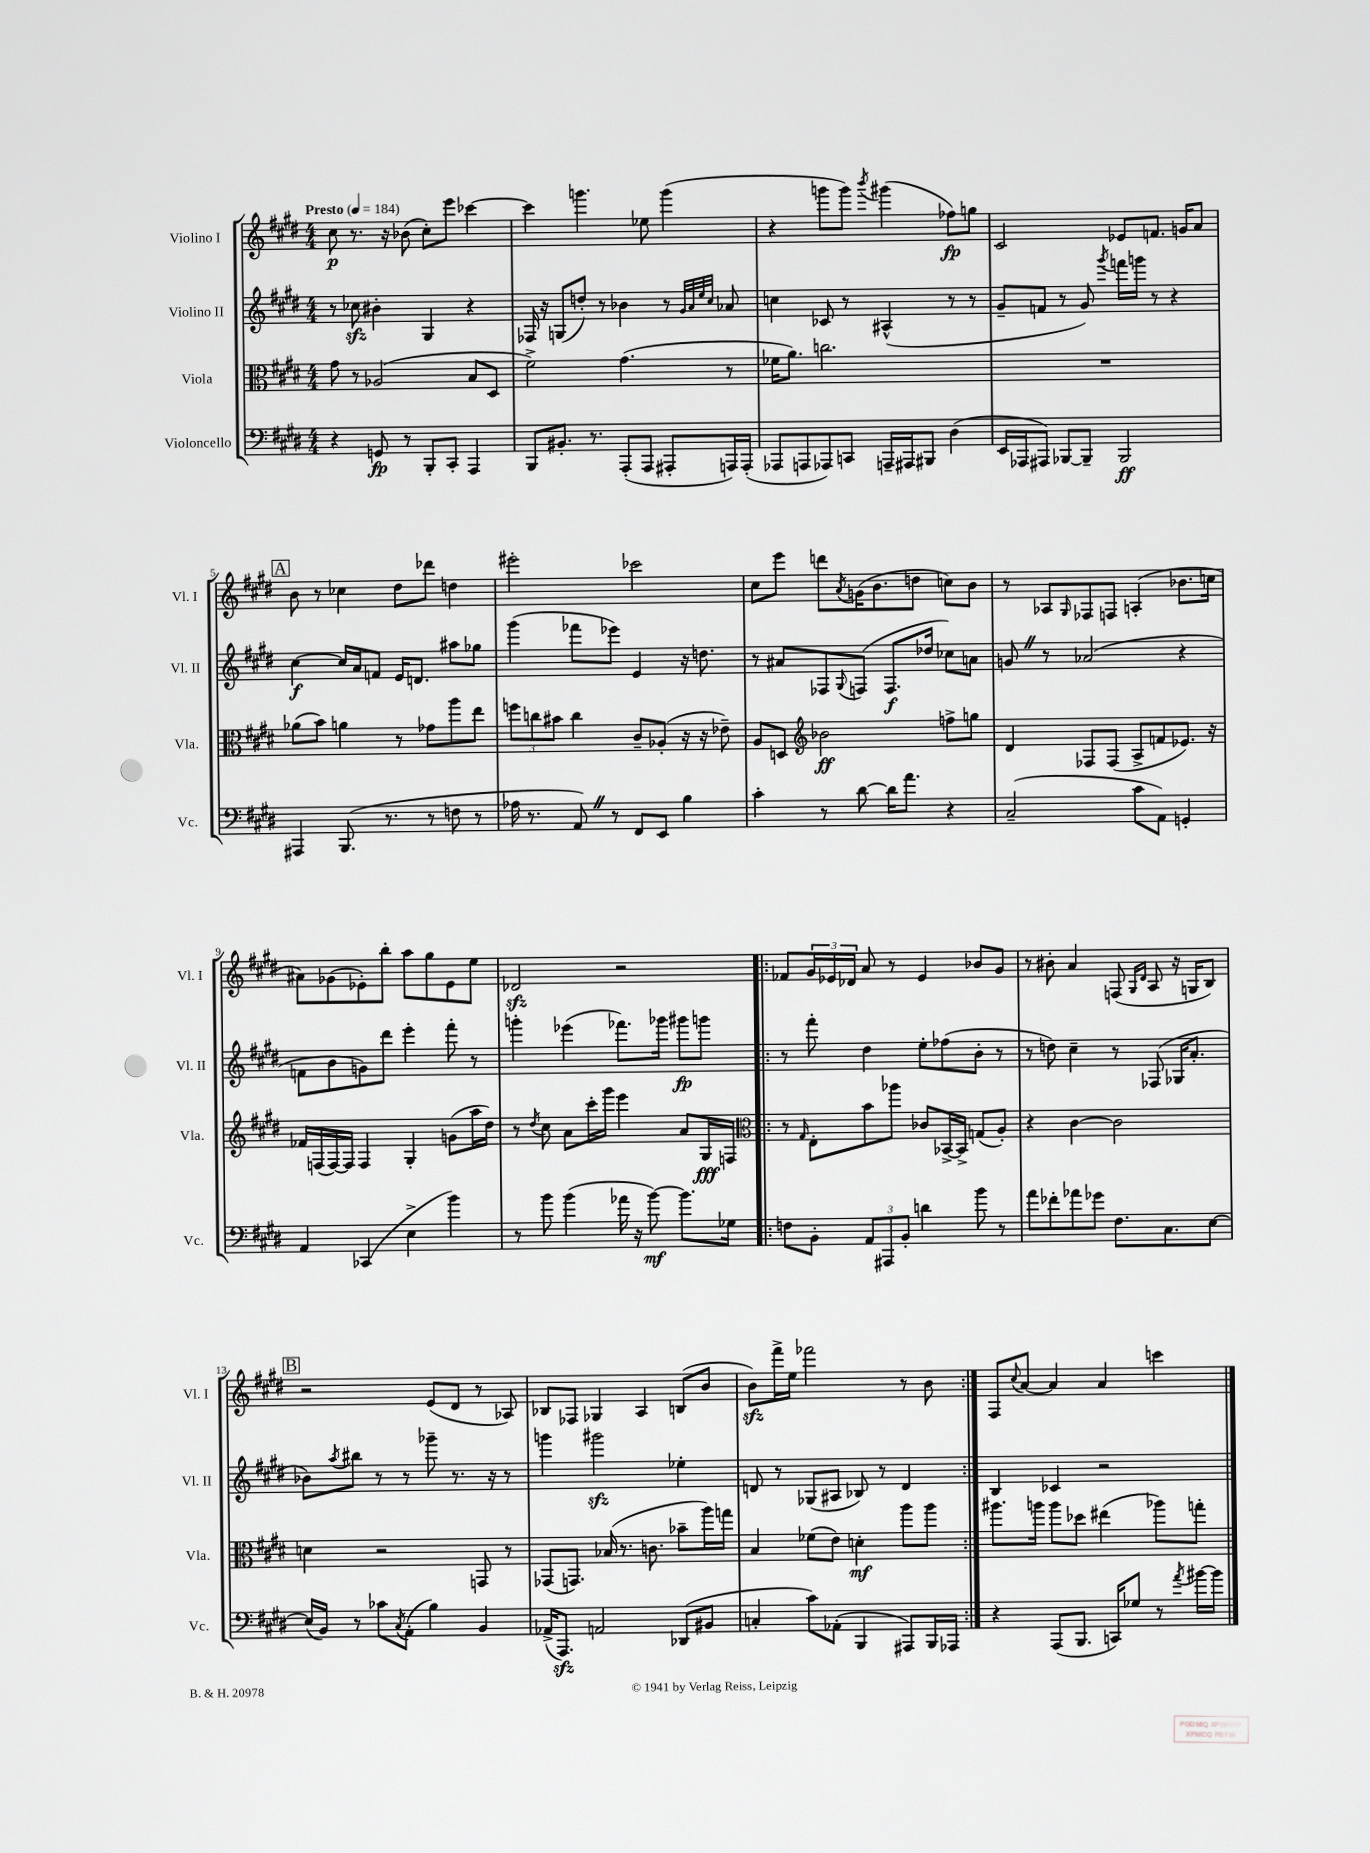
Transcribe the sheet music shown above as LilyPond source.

<<
\new StaffGroup <<
\new Staff = "s0" \with { instrumentName = "Violino I" shortInstrumentName = "Vl. I" } {
    \clef treble \key e \major \numericTimeSignature \time 4/4 \tempo "Presto" 4 = 184
    cis''8\p r8. r16 bes'8( cis''8-.) e'''8 ces'''4~ |
    ces'''4 g'''4. ees''8 g'''4( |
    r4 g'''8 g'''8) \acciaccatura { b'''8 } gis'''4( fes''8\fp) g''8 |
    cis'2 ees'8 f'8. g'16 a'8 |
    \mark \markup { \box "A" } b'8 r8 ces''4 dis''8 des'''8 d''4 |
    eis'''2-. ces'''2 |
    cis''8 e'''8 d'''8 \acciaccatura { a'8 } g'16( b'8. d''8 c''8) b'8 |
    r8 aes8 \grace { gis16 } fes8 f8 a4-.( bes'8. c''16 |
    ais'8) ges'8( ees'8-.) b''8-. a''8 gis''8 ees'8 e''8 |
    des'2\sfz r2 |
    \repeat volta 2 { fes'8 \tuplet 3/2 { gis'16 ees'16 des'16 } a'8 r8 ees'4 bes'8 gis'8 |
    r8 bis'8-. a'4 f8( \grace { gis16 dis'16 } a8 r16 g16 b8) |
    \mark \markup { \box "B" } r2 e'8( dis'8 r8 aes8) |
    bes8 fes8 ges4 a4 b8( b'8 |
    b'8\sfz) fis'''16-> e''16 fes'''2 r8 b'8 | }
    fis8 \appoggiatura { cis''8 } a'8~ a'4 a'4 c'''4 \bar "|." |
}
\new Staff = "s1" \with { instrumentName = "Violino II" shortInstrumentName = "Vl. II" } {
    \clef treble \key e \major \numericTimeSignature \time 4/4
    r8 ces''8\sfz bis'4-. gis4 r4 |
    fes16 r16 g8( d''8-.) r8 bes'4 r8 \grace { gis'32 a'32 e''32 cis''32 } aes'8 |
    c''4 ces'8 r8 ais4-^( r8 r8 |
    gis'8-- f'8 r8 gis'8) \acciaccatura { gis'''8 } f'''16 g'''16 r8 r4 |
    \mark \markup { \box "A" } cis''4~\f cis''16 a'16 f'8 e'16 d'8. ais''8 ges''8 |
    gis'''4( fes'''8 ees'''8) e'4 r16 d''8. |
    r8 ais'8 fes8 \appoggiatura { gis8 } f8( f8.\f des''16 ces''8) a'8 |
    g'8 \once \override BreathingSign.text = \markup { \musicglyph "scripts.caesura.straight" } \breathe r8 aes'2( r4 |
    f'8 b'8 g'8) dis'''8 e'''4-. fis'''8-. r8 |
    g'''4-. ees'''4( fes'''8.) ges'''16 gis'''8\fp g'''8 |
    \repeat volta 2 { r8 fis'''8-. dis''4 e''8-. fes''8( b'8-. r8 |
    r8 d''8) cis''4-- r8 fes8( ges16 a'8.-. |
    \mark \markup { \box "B" } bes'8) \acciaccatura { a''8 } bis''8 r8 r8 ges'''8-- r8. r16 r8 |
    g'''4 gis'''2\sfz ees''4-. |
    d'8 r8 ges8( ais8 bes8) r8 d'4 | }
    b4 ces'4 r2 \bar "|." |
}
\new Staff = "s2" \with { instrumentName = "Viola" shortInstrumentName = "Vla." } {
    \clef alto \key e \major \numericTimeSignature \time 4/4
    gis'8 r8 aes2( b8 dis8 |
    fis'2->) gis'4.( r8 |
    fes'16 a'8.) c''2. |
    R1 |
    \mark \markup { \box "A" } aes'8( b'8) a'4 r8 ges'8 a''8 e''8 |
    \tuplet 3/2 { f''8 c''8 bis'8 } c''4 cis'8-- aes8-.( r16 r16 ees'8--) |
    a8 d8 \clef treble bes'2\ff f''8-> g''8 |
    dis'4 fes8 fes8( a8-> f'8 ees'8.) r16 |
    fes'16 f16( f16~) f16 f4 gis4-. g'8( a''16 dis''16) |
    r8 \acciaccatura { dis''8 } cis''8 a'8 cis'''16-. gis'''16 e'''4 a'8 gis16\fff f16 |
    \repeat volta 2 { \clef alto r8 \grace { gis16 } e8-. b'8 aes''8 ces'8 bes,16~-> bes,16-> g8( a8-.) |
    r4 cis'4~ cis'2 |
    \mark \markup { \box "B" } d'4 r2 g,8 r8 |
    ges,8( g,8.) bes16( r8. c'8. bes'8-- a''16) g''16 |
    b4 fes'8( e'8) d'4-.\mf a''8 a''8 | }
    ais''8. a''16 a''8 des''8 eis''4( aes''8) g''8-. \bar "|." |
}
\new Staff = "s3" \with { instrumentName = "Violoncello" shortInstrumentName = "Vc." } {
    \clef bass \key e \major \numericTimeSignature \time 4/4
    r4 g,8\fp r8 b,,8-. cis,8-. a,,4 |
    b,,8 bis,8.-. r8. a,,8-.( a,,8 ais,,8-. a,,16) a,,16-.( |
    aes,,8 a,,8 aes,,8) c,8 a,,16-- ais,,16 bis,,8 dis4( |
    e,16 aes,,16 ais,,8) bes,,8~ bes,,8-- bes,,2\ff |
    \mark \markup { \box "A" } ais,,4 b,,8.( r8. r8 f8 r8 |
    aes16 r8. a,8) \once \override BreathingSign.text = \markup { \musicglyph "scripts.caesura.straight" } \breathe r8 fis,8 e,8 b4 |
    cis'4-. r8 dis'8~ dis'16 a'8. r4 |
    cis2--( cis'8 a,8) g,4-. |
    a,4 ces,4( e4-> b'4) |
    r8 b'8 b'4( aes'16 r16 b'8~\mf) b'8. ges16 |
    \repeat volta 2 { f8 b,8-. \tuplet 3/2 { a,8 ais,,8 b,8-. } d'4 b'8 r8 |
    a'8 fes'8-. aes'8 ges'8 fis8. cis8. e8~ |
    \mark \markup { \box "B" } e16( b,16) r8 ces'8 \acciaccatura { cis8 } a,8-.( b4) b,4 |
    aes,16->( a,,8.\sfz) a,2 des,8( bis,8 |
    c4-. cis'8) aes,8-.( b,,4 ais,,8) b,,16 aes,,16 | }
    r4 a,,8( b,,8. c,16) ges8 r8 \acciaccatura { a'8 } bis'16~ bis'16 \bar "|." |
}
>>
>>
